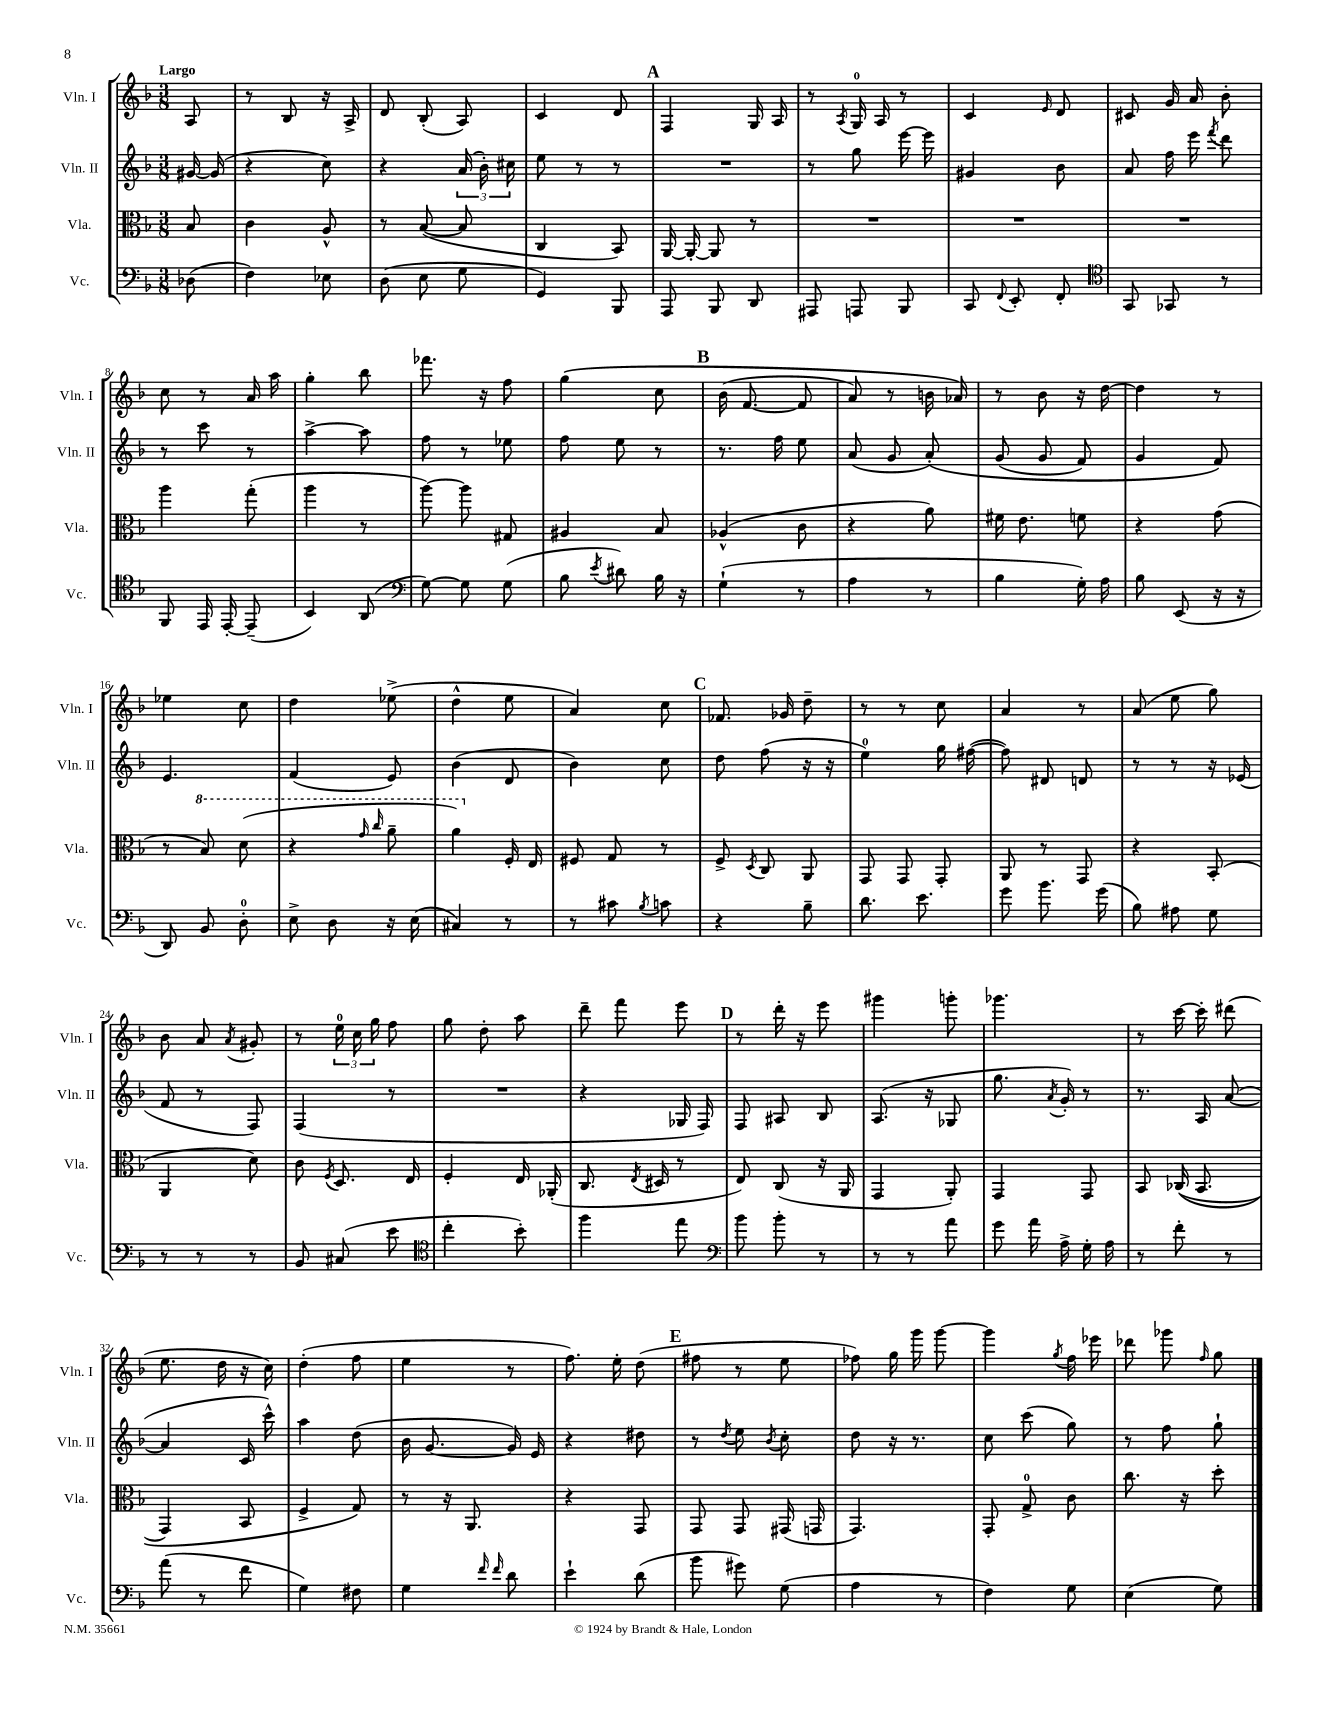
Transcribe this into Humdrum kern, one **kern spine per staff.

**kern	**kern	**kern	**kern
*part4	*part3	*part2	*part1
*staff4	*staff3	*staff2	*staff1
*I"Vc.	*I"Vla.	*I"Vln. II	*I"Vln. I
*I'Vc.	*I'Vla.	*I'Vln. II	*I'Vln. I
*clefF4	*clefC3	*clefG2	*clefG2
*k[b-]	*k[b-]	*k[b-]	*k[b-]
*M3/8	*M3/8	*M3/8	*M3/8
=	=	=	=
!	!	!	!LO:TX:a:B:t=Largo
(8D-X\	8B-/	[16g#X/	8A/
.	.	(16g#/]	.
=1	=1	=1	=1
4F\)	4c\	4r	8r
.	.	.	8B-/
8E-X\	8A^^/	8cc\)	16r
.	.	.	16A^/
=2	=2	=2	=2
(8D\	8r	4r	8d/
8E\	([8B-/	.	(8B-'/
8G\	8B-/]	(24a/	8A/)
.	.	24b-'\)	.
.	.	24cc#X\	.
=3	=3	=3	=3
4GG/)	4C/	8ee\	4c/
.	.	8r	.
8BBB-/	8BB-/)	8r	8d/
!!LO:REH:place=s1:t=A
=4	=4	=4	=4
8AAA/	[16AA/	4.r	4F/
.	16AA'/_	.	.
8BBB-/	8AA/]	.	.
8DD/	8r	.	16G/
.	.	.	16A/
=5	=5	=5	=5
8AAA#X/	4.r	8r	8r
.	.	.	8qA/
8AAAn/	.	8gg\	16G/
.	.	.	16A/
8BBB-/	.	[16eee\	8r
.	.	16eee\]	.
=6	=6	=6	=6
8CC/	4.r	4g#X/	4c/
8qqFF/	.	.	.
8EE'/	.	.	.
.	.	.	16qqe/
8FF'/	.	8b-\	8d/
=7	=7	=7	=7
*clefC4	*	*	*
8GG/	4.r	8a/	8c#X/
8GG-X/	.	16ff\	16g/
.	.	16eee\	16a/
.	.	8qfff/	.
8r	.	8ddd\	8b-'\
!!LO:LB:g=z
=8	=8	=8	=8
8FF/	4aa\	8r	8cc\
16EE/	.	8ccc\	8r
[16EE'/	.	.	.
(8EE~/]	(8gg'\	8r	16a/
.	.	.	16aa\
=9	=9	=9	=9
4BB-/)	4aa\	[4aa^\	4gg'\
(8AA/	8r	8aa\]	8bb-\
=10	=10	=10	=10
*clefF4	*	*	*
[8G\)	[8aa\)	8ff\	8.fff-X\
8G\]	8aa\]	8r	.
.	.	.	16r
(8G\	8G#X/	8ee-X\	8ff\
=11	=11	=11	=11
8B-\	4A#X/	8ff\	(4gg\
8qe/	.	.	.
8d#X\)	.	8ee\	.
16B-\	8B-/	8r	8cc\
16r	.	.	.
!!LO:REH:place=s1:t=B
=12	=12	=12	=12
(4G`\	(4A-X^^/	8.r	(16b-\
.	.	.	[8.f/
.	.	16ff\	.
8r	8c\	8ee\	8f/]
=13	=13	=13	=13
4A\	4r	(8a/	8a/)
.	.	8g/	8r
8r	8a\)	(8a'/)	16bn\
.	.	.	16a-X/)
=14	=14	=14	=14
4B-\	16f#X\	(8g/	8r
.	8.e\	.	.
.	.	8g/	8b-\
16G'\)	8fn\	8f/)	16r
16A\	.	.	[16dd\
=15	=15	=15	=15
8B-\	4r	4g/	4dd\]
(8EE/	.	.	.
16r	(8g\	8f/)	8r
16r	.	.	.
!!LO:LB:g=z
=16	=16	=16	=16
8DD/)	8r	4.e/	4ee-X\
*	*8va	*	*
8BB-/	8b-/)	.	.
8D'\	(8dd\	.	8cc\
=17	=17	=17	=17
8E^\	4r	(4f/	4dd\
8D\	.	.	.
.	16qqgg/	.	.
.	16qqccc/	.	.
16r	8aa~\	8e/)	(8ee-X^\
(16E\	.	.	.
=18	=18	=18	=18
4C#X/)	4aa\)	(4b-\	4dd^^\
*	*X8va	*	*
8r	16F'/	8d/	8ee\
.	16E/	.	.
=19	=19	=19	=19
8r	8F#X/	4b-\)	4a/)
8c#X\	8G/	.	.
8qB-/	.	.	.
8cn\	8r	8cc\	8cc\
!!LO:REH:place=s1:t=C
=20	=20	=20	=20
4r	8F^/	8dd\	8.f-X/
.	8qD/	.	.
.	8C/	(8ff\	.
.	.	.	16g-X/
8B-~\	8AA/	16r	8dd~\
.	.	16r	.
=21	=21	=21	=21
8.d\	8GG/	4ee\)	8r
.	8GG/	.	8r
8.e\	.	.	.
.	8GG'/	16gg\	8cc\
.	.	([16ff#X\	.
=22	=22	=22	=22
8g\	8AA/	8ff#\])	4a/
8.b-\	8r	8d#X/	.
.	8GG/	8dn/	8r
(16g\	.	.	.
=23	=23	=23	=23
8B-\)	4r	8r	(8a/
8A#X\	.	8r	8ee\
8G\	(8BB-'/	16r	8gg\)
.	.	(16e-X/	.
!!LO:LB:g=z
=24	=24	=24	=24
8r	4AA/	8f/	8b-\
8r	.	8r	8a/
.	.	.	8qa/
8r	8d\)	8F/)	8g#X'/
=25	=25	=25	=25
8BB-/	8c\	(4F/	8r
.	8qF/	.	.
(8C#X/	8.D/	.	24ee\
.	.	.	24cc\
.	.	.	24gg\
8e\	.	8r	8ff\
.	16E/	.	.
=26	=26	=26	=26
*clefC4	*	*	*
4cc'\	4F'/	4.r	8gg\
.	.	.	8dd'\
8b-'\)	16E/	.	8aa\
.	(16AA-X'/	.	.
=27	=27	=27	=27
4ff\	8.C/	4r	8ddd~\
.	.	.	8fff\
.	8qE/	.	.
.	16D#X/	.	.
8ee\	8r	16G-X/	8eee\
.	.	16F/)	.
!!LO:REH:place=s1:t=D
=28	=28	=28	=28
*clefF4	*	*	*
8b-\	8E/)	8F/	8r
8b-'\	(8C/	8A#X/	16ddd'\
.	.	.	16r
8r	16r	8B-/	8eee\
.	16AA/	.	.
=29	=29	=29	=29
8r	4GG/	(8.A/	4ggg#X\
8r	.	.	.
.	.	16r	.
8a\	8AA'/)	8G-X/	8gggn'\
=30	=30	=30	=30
8g\	4GG/	8.gg\	4.ggg-X\
16a\	.	.	.
.	.	8qa/	.
16A^\	.	16g'/)	.
16G'\	8GG/	8r	.
16A\	.	.	.
=31	=31	=31	=31
8r	8BB-/	8.r	8r
8f'\	((16C-X/	.	[16ccc\
.	8.BB-/	16A/	16ccc'\]
8r	.	([8a/	(8ddd#X\
!!LO:LB:g=z
=32	=32	=32	=32
(8a\	4GG/)	4a/]	8.ee\
8r	.	.	.
.	.	.	16dd\
8f\	8BB-/	16c/	16r
.	.	16ccc^^\)	16cc\)
=33	=33	=33	=33
4G\)	4F^/	4aa\	(4dd'\
8F#X\	8G/)	(8dd\	8ff\
=34	=34	=34	=34
4G\	8r	16b-\	4ee\
.	.	[8.g/	.
.	16r	.	.
.	8.AA/	.	.
16qqf/	.	.	.
16qqf/	.	.	.
8d\	.	16g/])	8r
.	.	16e/	.
=35	=35	=35	=35
4e`\	4r	4r	8.ff\)
.	.	.	16ee'\
(8d\	8GG/	8dd#X\	(8dd\
!!LO:REH:place=s1:t=E
=36	=36	=36	=36
8b-\	8GG/	8r	8ff#X\
.	.	8qdd/	.
8g#X\)	8GG/	8ee\	8r
.	.	8qb-/	.
(8G\	(16GG#X/	8cc'\	8ee\
.	16GGn/	.	.
=37	=37	=37	=37
4A\	4.GG/)	8dd\	8ff-X\)
.	.	16r	16gg\
.	.	8.r	16ggg\
8r	.	.	[8ggg\
=38	=38	=38	=38
4F\)	8GG'/	8cc\	4ggg\]
.	8G^/	(8ccc\	.
.	.	.	8qgg/
8G\	8c\	8gg\)	16ff\
.	.	.	16eee-X\
=39	=39	=39	=39
(4E\	8.cc\	8r	8ddd-X\
.	.	8ff\	8ggg-X\
.	16r	.	.
.	.	.	16qqff/
8G\)	8dd'\	8gg`\	8gg\
==	==	==	==
*-	*-	*-	*-
